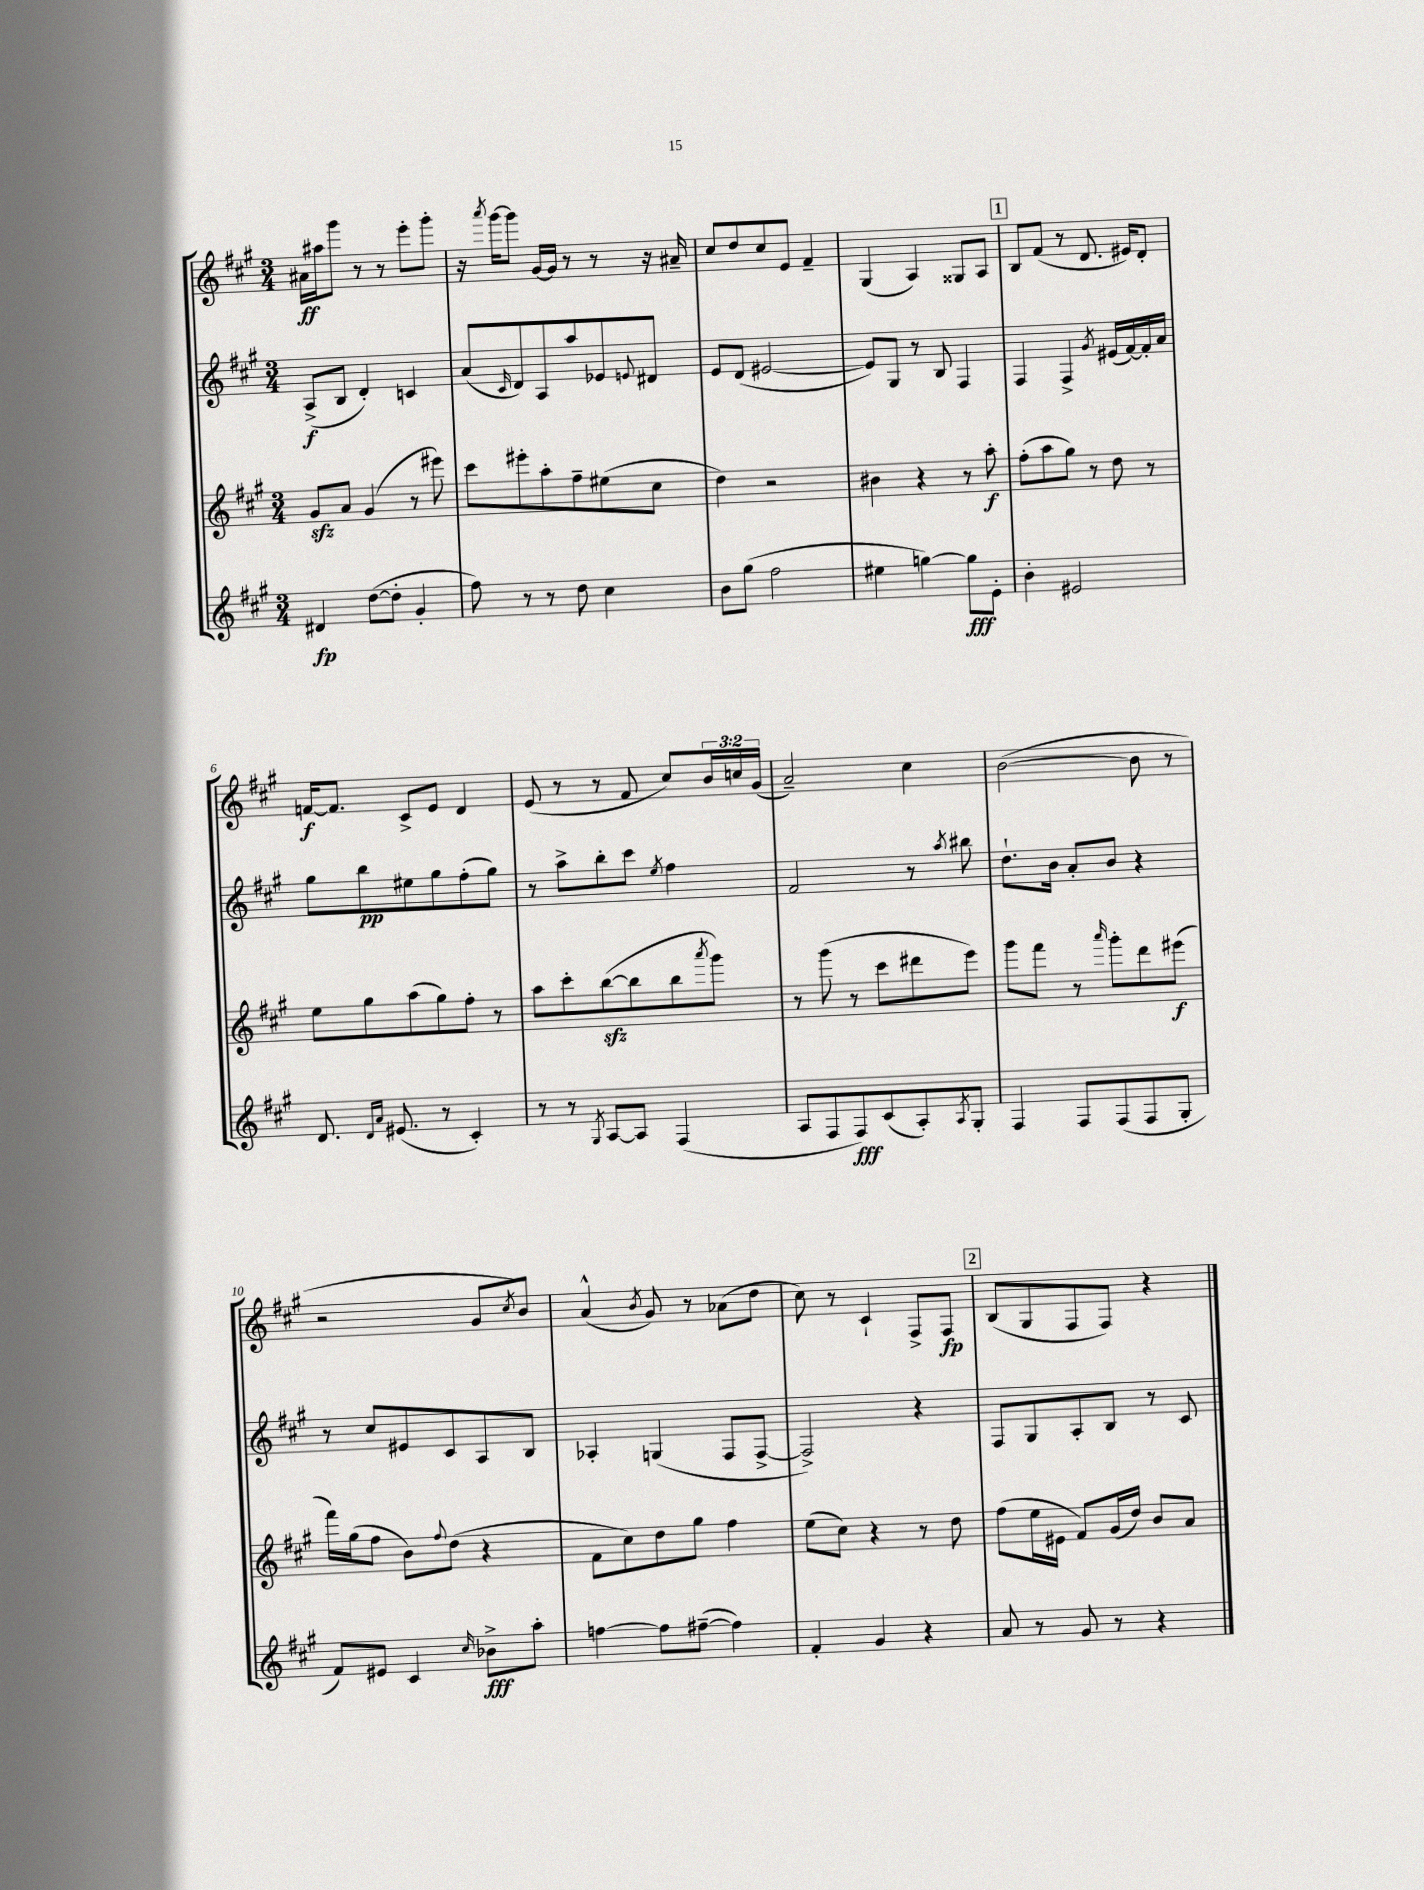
<<
\new StaffGroup <<
\new Staff = "s0" {
    \clef treble \key a \major \numericTimeSignature \time 3/4 \override Staff.TupletNumber.text = #tuplet-number::calc-fraction-text
    ais'16\ff ais''16 gis'''8 r8 r8 e'''8-. gis'''8-. |
    r16 \acciaccatura { a'''8 } gis'''16~ gis'''8 gis'16~ gis'16 r8 r8 r16 ais'16-- |
    cis''8 d''8 cis''8 e'8 fis'4-- |
    gis4( a4) gisis8 a8 |
    \mark \markup { \box "1" } b8 fis'8( r8 d'8. eis'16) d'8-. |
    f'16~\f f'8. cis'8-> e'8 d'4 |
    e'8( r8 r8 fis'8 cis''8) \tuplet 3/2 { b'16 c''16 gis'16( } |
    a'2--) cis''4 |
    b'2~( b'8 r8 |
    r2 gis'8 \acciaccatura { cis''8 } b'8) |
    a'4-^( \acciaccatura { b'8 } gis'8) r8 aes'8( d''8 |
    cis''8) r8 cis'4-! fis8-> fis8\fp |
    \mark \markup { \box "2" } b8( gis8 fis8 fis8) r4 \bar "|." |
}
\new Staff = "s1" {
    \clef treble \key a \major \numericTimeSignature \time 3/4
    a8->\f( b8 d'4-.) c'4 |
    a'8( \grace { cis'16 } d'8) a8 a''8 ees'8 \appoggiatura { e'8 } dis'8 |
    e'8 d'8( eis'2~ |
    eis'8) gis8 r8 b8 fis4 |
    \mark \markup { \box "1" } fis4 fis4-> \acciaccatura { gis'8 } eis'16( fis'16~) fis'16-. a'16 |
    gis''8 b''8\pp eis''8 gis''8 fis''8-.( gis''8) |
    r8 a''8-> b''8-. cis'''8 \acciaccatura { e''8 } fis''4 |
    fis'2 r8 \acciaccatura { a''8 } bis''8 |
    d''8.-! b'16 a'8-. b'8 r4 |
    r8 cis''8 eis'8 cis'8 a8 b8 |
    aes4-. g4( fis8 fis8~-> |
    fis2->) r4 |
    \mark \markup { \box "2" } fis8 gis8 a8-. b8 r8 cis'8 \bar "|." |
}
\new Staff = "s2" {
    \clef treble \key a \major \numericTimeSignature \time 3/4
    gis'8\sfz a'8 gis'4( r8 eis'''8) |
    cis'''8 eis'''8-. a''8-. fis''8-- eis''8( cis''8 |
    d''4) r2 |
    bis'4 r4 r8 a''8-.\f |
    \mark \markup { \box "1" } fis''8-.( a''8 gis''8) r8 d''8 r8 |
    e''8 gis''8 a''8( gis''8) fis''8-. r8 |
    a''8 cis'''8-. b''8~\sfz( b''8 b''8 \acciaccatura { a'''8 } gis'''8) |
    r8 gis'''8( r8 cis'''8 dis'''8 e'''8) |
    gis'''8 fis'''8 r8 \grace { a'''16 } gis'''8-. d'''8 eis'''8\f( |
    fis'''16) gis''16( fis''8 b'8) \appoggiatura { fis''8 } d''8( r4 |
    fis'8 cis''8) d''8 gis''8 fis''4 |
    e''8( cis''8) r4 r8 d''8 |
    \mark \markup { \box "2" } fis''8( e''16 eis'16 fis'8) gis'16( d''16) b'8 a'8 \bar "|." |
}
\new Staff = "s3" {
    \clef treble \key a \major \numericTimeSignature \time 3/4
    dis'4\fp d''8~( d''8-. gis'4-. |
    fis''8) r8 r8 d''8 cis''4 |
    b'8 gis''8( fis''2 |
    eis''4 g''4~) g''8\fff e'8-. |
    \mark \markup { \box "1" } b'4-. eis'2 |
    d'8. \grace { d'16 a'16 } eis'8.( r8 cis'4-.) |
    r8 r8 \acciaccatura { gis8 } a8~ a8 fis4( |
    a8 fis8 fis8\fff) cis'8( a8-.) \acciaccatura { a8 } gis8-. |
    fis4 fis8 fis8( fis8 gis8-. |
    fis'8) eis'8 cis'4 \grace { cis''16 } bes'8->\fff a''8-. |
    f''4~ f''8 fis''8~--( fis''4) |
    fis'4-. gis'4 r4 |
    \mark \markup { \box "2" } a'8 r8 gis'8 r8 r4 \bar "|." |
}
>>
>>
